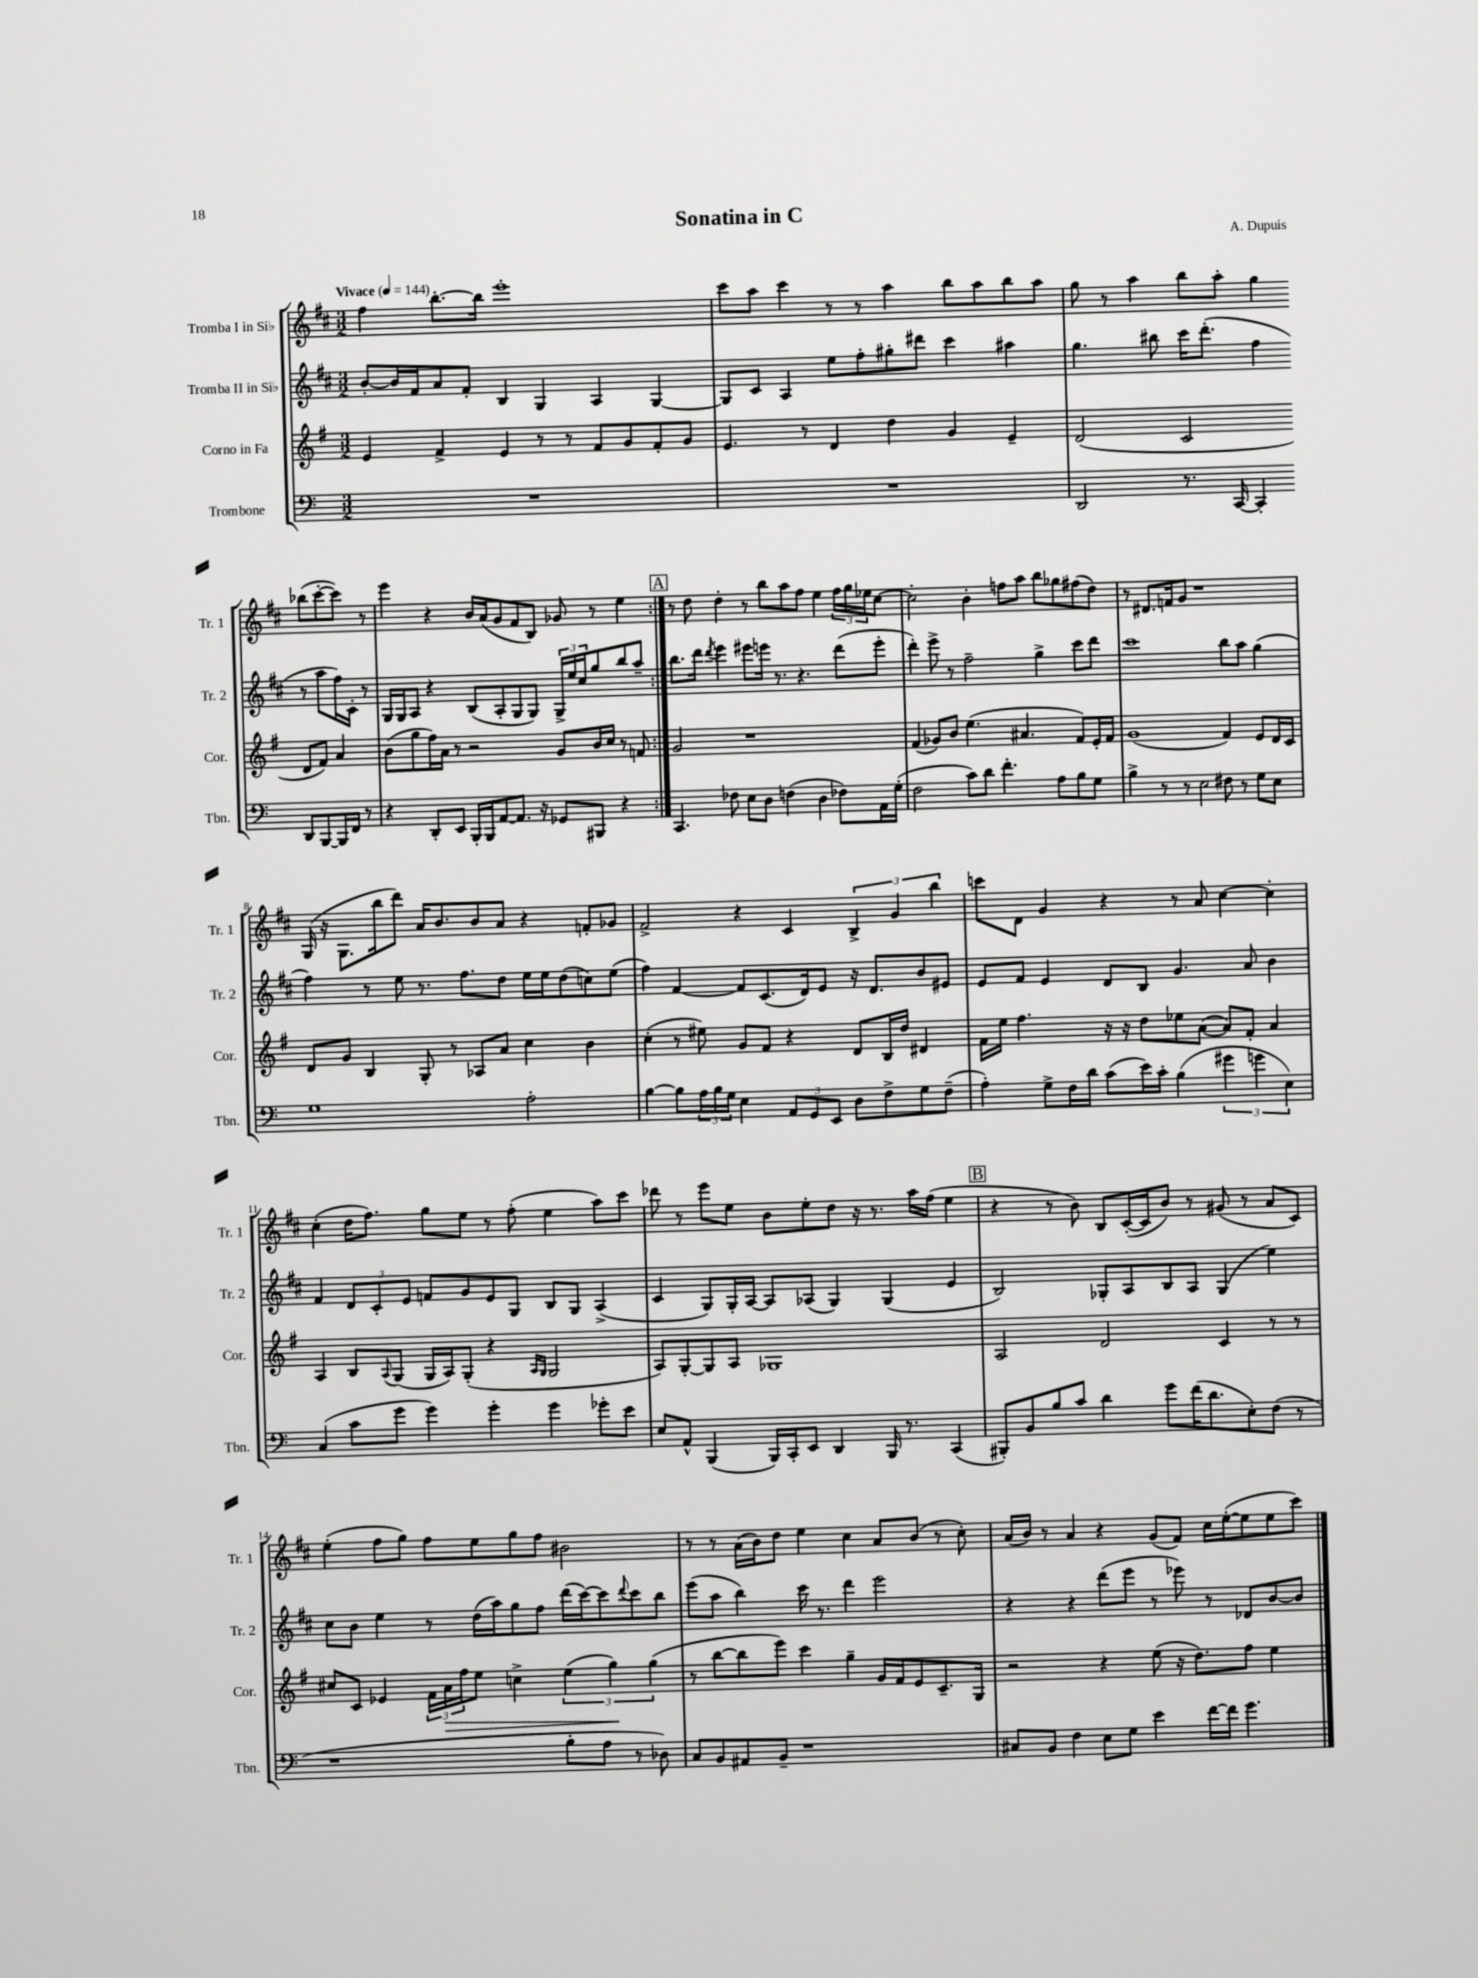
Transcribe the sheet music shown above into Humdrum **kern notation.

**kern	**kern	**kern	**kern
*staff4	*staff3	*staff2	*staff1
*clefF4	*clefG2	*clefG2	*clefG2
*k[]	*k[f#]	*k[f#c#]	*k[f#c#]
*M3/2	*M3/2	*M3/2	*M3/2
*MM144	*MM144	*MM144	*MM144
1.r	4e	[8b'	4ff#
.	.	16b]	.
.	.	16f#	.
.	4f#^	8a	[8.bb'
.	.	8f#'	.
.	.	.	16bb]
.	4e	4B	1eee'
.	8r	4G	.
.	8r	.	.
.	8f#	4A	.
.	8g	.	.
.	8f#'	[4G	.
.	8g	.	.
=	=	=	=
1.r	4.e	8G]	8ccc#
.	.	8c#	8aa
.	.	4A	4ccc#
.	8r	.	.
.	4d	8ee	8r
.	.	8ff#'	8r
.	4dd	8gg#'	4aa
.	.	8ddd#	.
.	4g	4ccc#	8bb
.	.	.	8aa
.	4e~	4aa#	8bb
.	.	.	8aa
=	=	=	=
2DD	(2d	4.gg	8gg
.	.	.	8r
.	.	.	4aa
.	.	8bb#	.
8.r	2c	16ccc#	8bb
.	.	(8.ddd'	.
.	.	.	8aa'
[16CC	.	.	.
4CC']	.	4ff#	4gg
8DD	8d	8r	(8bb-
[8BBB	8f#)	8aa	[8ccc#'
16BBB]	4a	16ff#)	8ccc#])
16FF	.	16c#'	.
8r	.	8r	8r
=	=	=	=
4r	(8b	16G	4eee
.	.	16G	.
.	8gg	8A	.
8DD'	16ff#)	4r	4r
.	16a	.	.
8EE	8r	.	.
16BBB'	2r	(8B	16b
16BBB	.	.	(16a
[8AA	.	8A'	8g
8.AA]	.	8G	8f#
.	.	8G)	8B)
16r	.	.	.
8GG-	8g	24G^	8g-
.	.	24ee	.
.	.	24cc#	.
8BBB#	16b	8gg	8r
.	16cc	.	.
4r	8r	8bb	4ee
.	8f	8aa~	.
=:|!	=:|!	=:|!	=:|!
4.CC	2g	8.bb	8r
.	.	.	8dd
.	.	16ddd	.
.	.	8qddd	.
.	.	4eee	4dd'
8F-	.	.	.
8E	1r	8eee#	8r
8D	.	16eee	8bb
.	.	8.r	.
(4F	.	.	8aa
.	.	4.r	8ff#
4D	.	.	4ee
8F-)	.	(8ddd	24ff#
.	.	.	24gg
.	.	.	24ee-
16AA	.	8eee'	[8cc#
(16G'	.	.	.
=	=	=	=
2F	(4f#	4ddd')	2cc#']
.	8g-)	8eee^	.
.	8b	8r	.
8c)	(4.ee	2ff#~	4b'
8d	.	.	.
4.f'	.	.	8ff
.	4.a#	.	8aa
.	.	4gg^	8bb
8A	.	.	8gg-
8B	8f#)	8ccc#	(8ff#
8G	16e'	8ddd	8dd)
.	16f#	.	.
=	=	=	=
4B^	(1g	1ccc#	8r
.	.	.	8.d#
8r	.	.	.
.	.	.	16f
8r	.	.	8g
2E	.	.	1r
8F#	4f#)	8bb	.
8r	.	8aa	.
8G	8e	(4gg	.
8E	16d	.	.
.	16c	.	.
=	=	=	=
1G	8d	4ff#)	(16G
.	.	.	16r
.	8g	.	8.G
.	4B	8r	.
.	.	.	16bb
.	.	8ee	8ddd)
.	8G'	8.r	16a
.	.	.	8.b
.	8r	.	.
.	.	8.ff#	.
.	8A-	.	8b
.	8a	8dd	8a
2A'	4cc	16ee	4r
.	.	16ee	.
.	.	(8dd	.
.	4b	8cc)	8f'
.	.	(8ee	8g-
=	=	=	=
[4B	(4cc'	4ff#)	2f#^
8B]	8r	[4f#	.
24A	8ee#)	.	.
24B	.	.	.
24G	.	.	.
4E	8g	8f#]	4r
.	8f#	(8.c#	.
12AA	4r	.	4c#
.	.	16d)	.
12GG	.	.	.
.	.	8e	.
12EE	.	.	.
8D	8d	16r	6B^
.	.	8.d	.
8F^	16B	.	.
.	.	.	6g
.	16dd	.	.
8G	4d#	8b	.
.	.	.	6bb
(8F~	.	8e#	.
=	=	=	=
4A')	16f#	8e	8ccc
.	16ee	.	.
.	4.ff#	8f#	8d
8G^	.	4e	4g
16F	.	.	.
16d	.	.	.
(8c	16r	8d	4r
.	16r	.	.
16e)	8dd	8B	.
16c'	.	.	.
(4B	8ee-	4.g	8r
.	([8a	.	8a
6g#	8a])	.	[4cc#
.	8f#'	8a	.
6g	.	.	.
.	4a	4b	4cc#']
6E)	.	.	.
=	=	=	=
(4C	4A	4f#	(4cc#'
8c	8B	12d	16dd
.	.	.	8.ff#)
.	.	12c#'	.
.	8qqA	.	.
8g	(8G	.	.
.	.	12e	.
4g)	16G	8f	8gg
.	16A)	.	.
.	(8G'	8g	8ee
4g'	4r	8e	8r
.	.	8G	(8ff#'
.	16qqA	.	.
.	16qqG	.	.
4g	2G	8B	4ee
.	.	8G	.
8g-'	.	(4A^	8aa)
8e	.	.	8ccc#
=	=	=	=
8E	8A)	4c#	8ddd-
8AA^^	[8G'	.	8r
(4BBB	8G]	8G)	8eee
.	8A	16G'	8ee
.	.	[16A	.
16BBB)	1G-	8A]	8b
16CC'	.	.	.
8EE	.	(8A-	8ee'
4DD	.	4G)	8dd
.	.	.	16r
.	.	.	8.r
16BBB	.	(4G	.
8.r	.	.	.
.	.	.	16aa
.	.	.	(16ff#
(4CC	.	4e	4ee
=	=	=	=
8BBB#')	2A	2B)	4r
8BB	.	.	.
8B	.	.	8r
8c	.	.	8b)
4d	2d	8G-'	8B
.	.	8A	([16c#'
.	.	.	16c#]
8g	.	8B	8b)
(16f	.	8A	8r
8.d	.	.	.
.	4c	(4G-	(8g#
8E')	.	.	8r
(8F	8r	4ee)	8a
8r	8r	.	8c#)
=	=	=	=
1r	8cc#	8cc#	(4ee'
.	8c	8b	.
.	4e-	4ee	8ff#
.	.	.	8gg)
.	24f#	8r	8ff#
.	24a	.	.
.	24ff#	.	.
.	8ee	(16dd	8ee
.	.	16aa)	.
.	4cc^	8gg	8gg
.	.	8ff#	8ff#
8B'	(6ee	(16ddd	2b#
.	.	[16ccc#)	.
8A	.	8ccc#]	.
.	6gg)	.	.
.	.	8qqddd	.
8r	.	8ccc#	.
.	(6gg	.	.
8D-)	.	8bb	.
=	=	=	=
8C	8r	(8eee	8r
8BB	[8bb	8aa	8r
8AA#	8bb]	4bb)	(16a
.	.	.	16b)
8BB~	8eee)	.	8dd
1r	4ccc	16ccc#	4ee
.	.	8.r	.
.	4gg~	4ddd	4cc#
.	16g	2eee	8a
.	16f#	.	.
.	8e	.	(8b
.	8.c~	.	8r
.	.	.	8cc#')
.	16G	.	.
=	=	=	=
8C#	2r	4r	(16a
.	.	.	16b)
8BB	.	.	8r
4F	.	4r	4a
8E	4r	(8ddd	4r
8G	.	8eee	.
4e	(8ee	8r	(8g
.	16r	8eee-)	8f#)
.	8.dd)	.	.
[16f	.	8r	16cc#
16f]	.	.	([16ee'
4.g	8ff#	8d-	8ee]
.	4ee	[8b	8ee
.	.	8b]	8ccc#)
==	==	==	==
*-	*-	*-	*-
